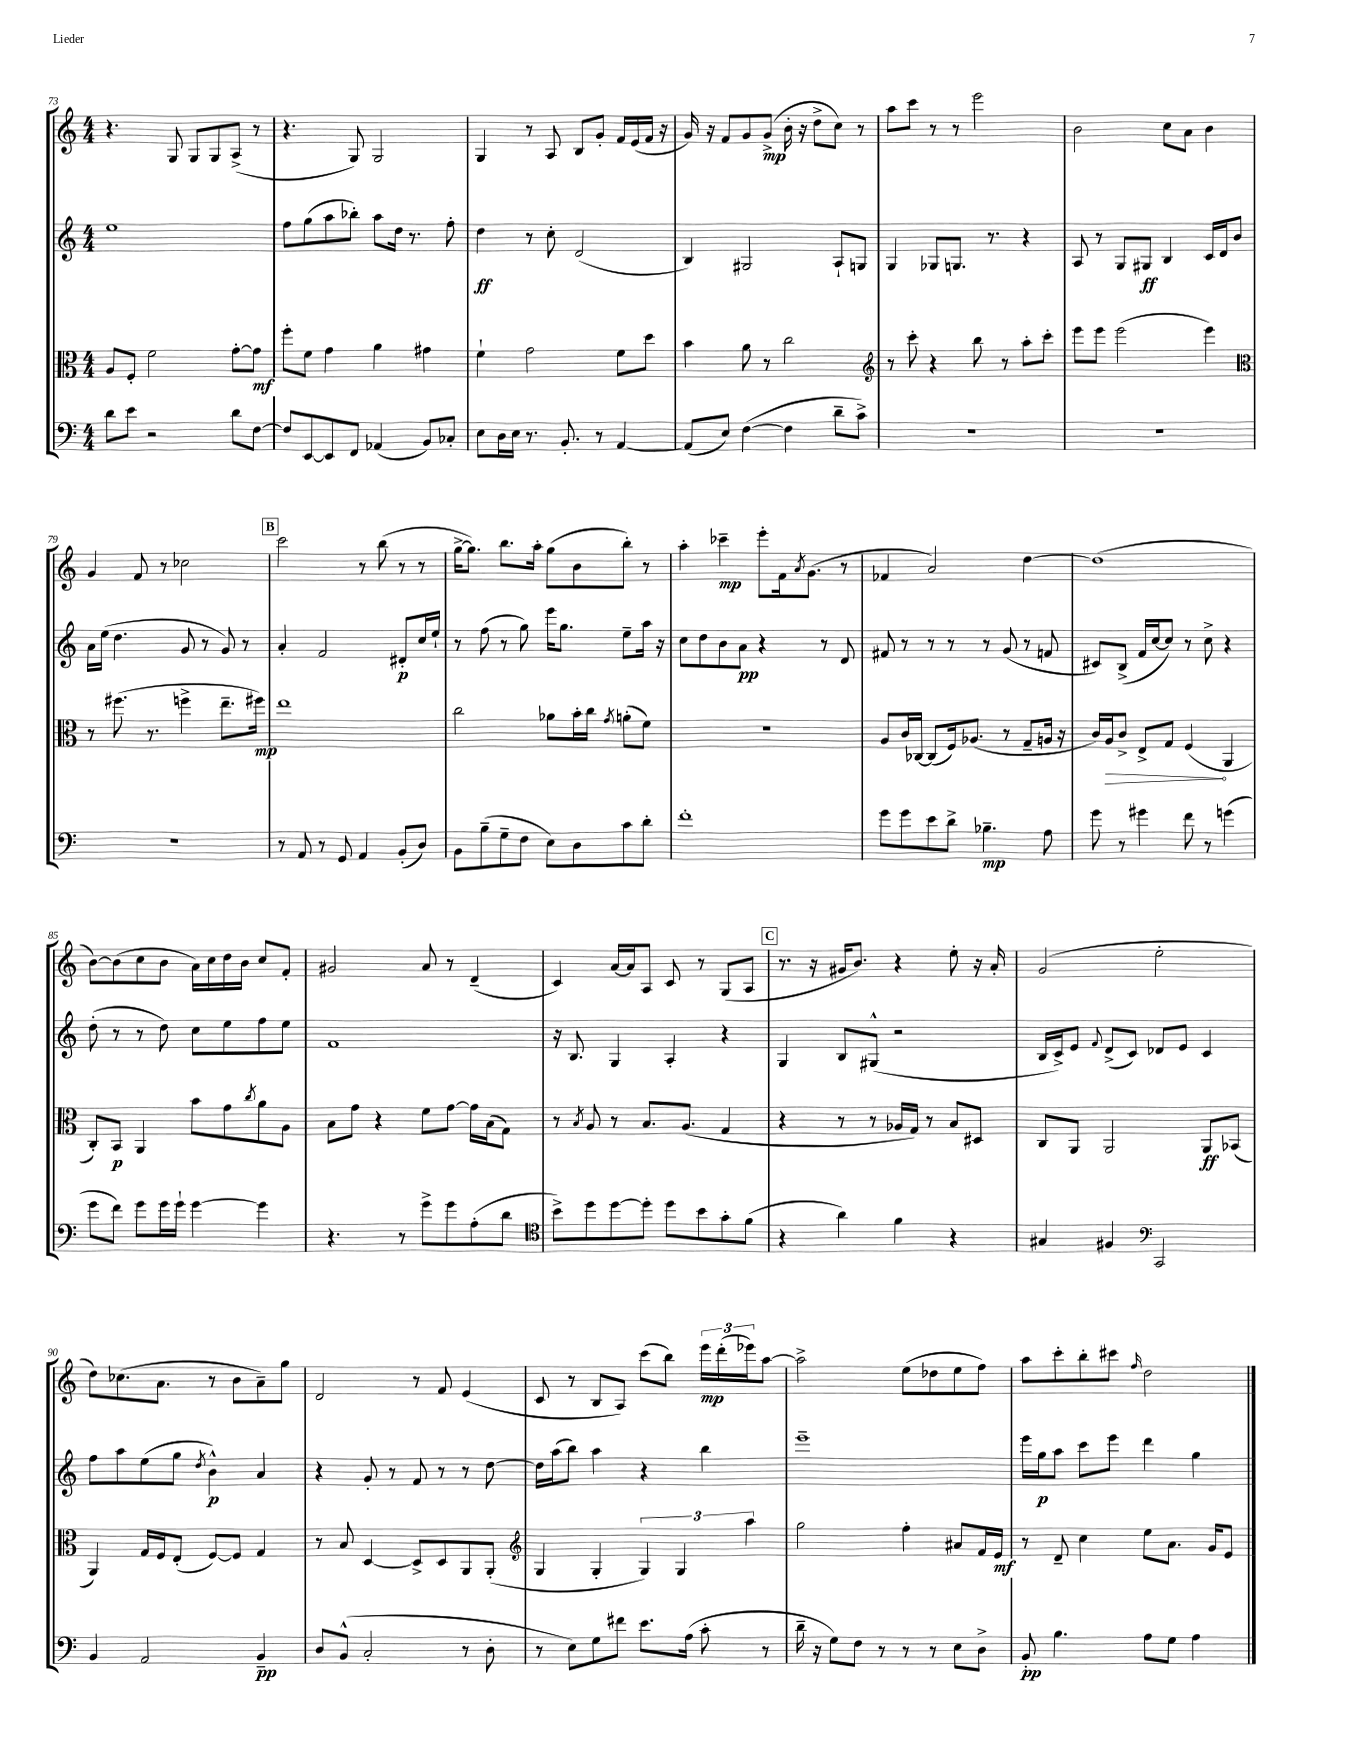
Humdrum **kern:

**kern	**kern	**kern	**kern
*staff4	*staff3	*staff2	*staff1
*clefF4	*clefC3	*clefG2	*clefG2
*k[]	*k[]	*k[]	*k[]
*M4/4	*M4/4	*M4/4	*M4/4
8d	8A	1ee	4.r
8e	8F'	.	.
2r	2f	.	.
.	.	.	8G
.	.	.	8G
.	.	.	8G
8d	[8g'	.	(8A^
[8F	8g]	.	8r
=	=	=	=
8F]	8ff'	8ff	4.r
[8EE	8f	(8gg	.
8EE]	4g	8aa	.
8FF	.	8bb-')	8G)
(4AA-	4a	8aa	2G
.	.	16dd	.
.	.	8.r	.
8BB)	4g#	.	.
8C-'	.	8ff'	.
=	=	=	=
8E	4f`	4dd	4G
16D	.	.	.
16E	.	.	.
8.r	2g	8r	8r
.	.	8cc'	8A
8.BB'	.	.	.
.	.	(2d	8B
8r	.	.	8g'
[4AA	8f	.	16f
.	.	.	(16e
.	8dd	.	16f
.	.	.	16r
=	=	=	=
(8AA]	4b	4B)	16g)
.	.	.	16r
8E)	.	.	8f
([4F	8a	2G#	8g
.	8r	.	(8g^
4F]	2cc	.	16b'
.	.	.	16r
.	.	.	8dd^
8d~	.	8A`	8cc)
8c^)	.	8G	8r
=	=	=	=
*	*clefG2	*	*
1r	8r	4G	8aa
.	8ccc'	.	8ccc
.	4r	8G-	8r
.	.	8.G	8r
.	8bb	.	2eee
.	.	8.r	.
.	8r	.	.
.	8aa'	4r	.
.	8ccc'	.	.
=	=	=	=
1r	8eee	8A	2b
.	8eee	8r	.
.	(2eee	8G	.
.	.	8G#	.
.	.	4B	8cc
.	.	.	8a
.	4eee)	16c	4b
.	.	16d	.
.	.	8b	.
=	=	=	=
*	*clefC3	*	*
1r	8r	16a	4g
.	.	(16ee	.
.	(8.ff#	4.dd	.
.	.	.	8f
.	8.r	.	.
.	.	.	8r
.	4ff^	8g	2cc-
.	.	8r	.
.	8.ee~	8g)	.
.	.	8r	.
.	16ff#)	.	.
=	=	=	=
8r	1ee	4a'	2ccc
8AA	.	.	.
8r	.	2f	.
8GG	.	.	.
4AA	.	.	8r
.	.	.	(8bb
(8BB'	.	8d#'	8r
8D)	.	16cc	8r
.	.	16ee`	.
=	=	=	=
8BB	2cc	8r	[16gg^
.	.	.	8.gg])
(8B~	.	(8ff	.
8G~	.	8r	8.bb
8F	.	8gg)	.
.	.	.	16aa'
8E)	8a-	16eee	(8gg
.	.	8.gg	.
8D	16b'	.	8b
.	16cc	.	.
.	8qg	.	.
8c	(8a'	8ee~	8bb')
8d'	8f)	16aa	8r
.	.	16r	.
=	=	=	=
1f'	1r	8cc	4aa'
.	.	8dd	.
.	.	8b	4ccc-~
.	.	8a	.
.	.	4r	8eee'
.	.	.	16f
.	.	.	8qa
.	.	.	(8.g
.	.	8r	.
.	.	8d	8r
=	=	=	=
8g	8A	8f#	4f-
8g	16c	8r	.
.	[16C-	.	.
8e	(8C-]	8r	2a)
8d^	16F)	8r	.
.	(8.A-	.	.
4.B-~	.	8r	.
.	8r	(8g	.
.	8G~	8r	[4dd
8A	16A	8f	.
.	16r	.	.
=	=	=	=
8g	16c)	8c#)	(1dd]
.	16A	.	.
8r	8c^	(8B^	.
4g#	8E^	16f	.
.	.	[16cc	.
.	8G	8cc])	.
8f	(4F	8r	.
8r	.	8cc^	.
(4g	4AA	4r	.
=	=	=	=
8g	8C')	(8dd'	[8b)
8f)	8BB	8r	(8b]
8g	4AA	8r	8cc
16g	.	8dd)	8b
16g`	.	.	.
[4g	8b	8cc	16a)
.	.	.	16cc
.	8g	8ee	16dd
.	.	.	16b
.	8qcc	.	.
4g]	8a	8ff	8cc
.	8A	8ee	8f'
=	=	=	=
4.r	8B	1f	2g#
.	8g	.	.
.	4r	.	.
8r	.	.	.
8g^	8f	.	8a
8g	[8g	.	8r
(8A'	16g]	.	(4d~
.	(16B	.	.
8d	8G)	.	.
=	=	=	=
*clefC4	*	*	*
8b^)	8r	16r	4c)
.	.	8.B	.
.	8qB	.	.
8dd	8A	.	.
[8dd	8r	4G	[16a
.	.	.	16a]
8dd']	8.B	.	8A
8dd	.	4A'	8c
.	(8.A	.	.
8b	.	.	8r
8g'	4G	4r	(8G
(8f	.	.	8A
=	=	=	=
4r	4r	4G	8.r
.	.	.	16r
4a)	8r	8B	16g#
.	.	.	8.b)
.	8r	(8G#^^	.
4f	16A-	2r	4r
.	16G)	.	.
.	8r	.	.
4r	8B	.	8ee'
.	8D#	.	16r
.	.	.	16a'
=	=	=	=
4G#	8C	16B	(2g
.	.	16c^)	.
.	8AA	8e	.
.	.	8qqf	.
4F#	2AA	(8d^	.
.	.	8c)	.
*clefF4	*	*	*
2CC	.	8d-	2ee'
.	.	8e	.
.	8AA	4c	.
.	(8BB-	.	.
=	=	=	=
4BB	4AA)	8ff	8dd)
.	.	8aa	(8.cc-
2AA	16G	(8ee	.
.	16F	.	8.a
.	(8E'	8gg	.
.	.	8qdd	.
.	[8F)	4b^^)	8r
.	8F]	.	8b
4BB~	4G	4a	8a~)
.	.	.	8gg
=	=	=	=
8D	8r	4r	2d
(8BB^^	8B	.	.
2C'	[4D	8g'	.
.	.	8r	.
.	8D^]	8f	8r
.	8D	8r	8f
8r	8AA	8r	(4e
8D'	(8AA'	[8dd	.
=	=	=	=
*	*clefG2	*	*
8r	4G	16dd]	8c
.	.	(16aa	.
8E)	.	8bb)	8r
8G	4G'	4aa	8B
8f#	.	.	8A)
8.e	6G)	4r	(8ccc
.	.	.	8bb)
.	6G	.	.
(16A	.	.	.
8c'	.	4bb	24eee
.	.	.	(24ddd'
.	6aa	.	24eee-)
8r	.	.	[8aa
=	=	=	=
16d~	2gg	1eee~	2aa^]
16r	.	.	.
8G)	.	.	.
8F	.	.	.
8r	.	.	.
8r	4ff'	.	(8ee
8r	.	.	8dd-
8E	8a#	.	8ee
8D^	16f	.	8ff)
.	16e	.	.
=	=	=	=
8BB'	8r	16eee	8aa
.	.	16gg	.
4.B	8d~	8aa	8ccc'
.	4cc	8ccc	8bb'
.	.	8eee	8ccc#
.	.	.	16qqff
8A	8ee	4ddd	2dd
8G	8.a	.	.
4A	.	4gg	.
.	16g	.	.
.	8e	.	.
==	==	==	==
*-	*-	*-	*-
